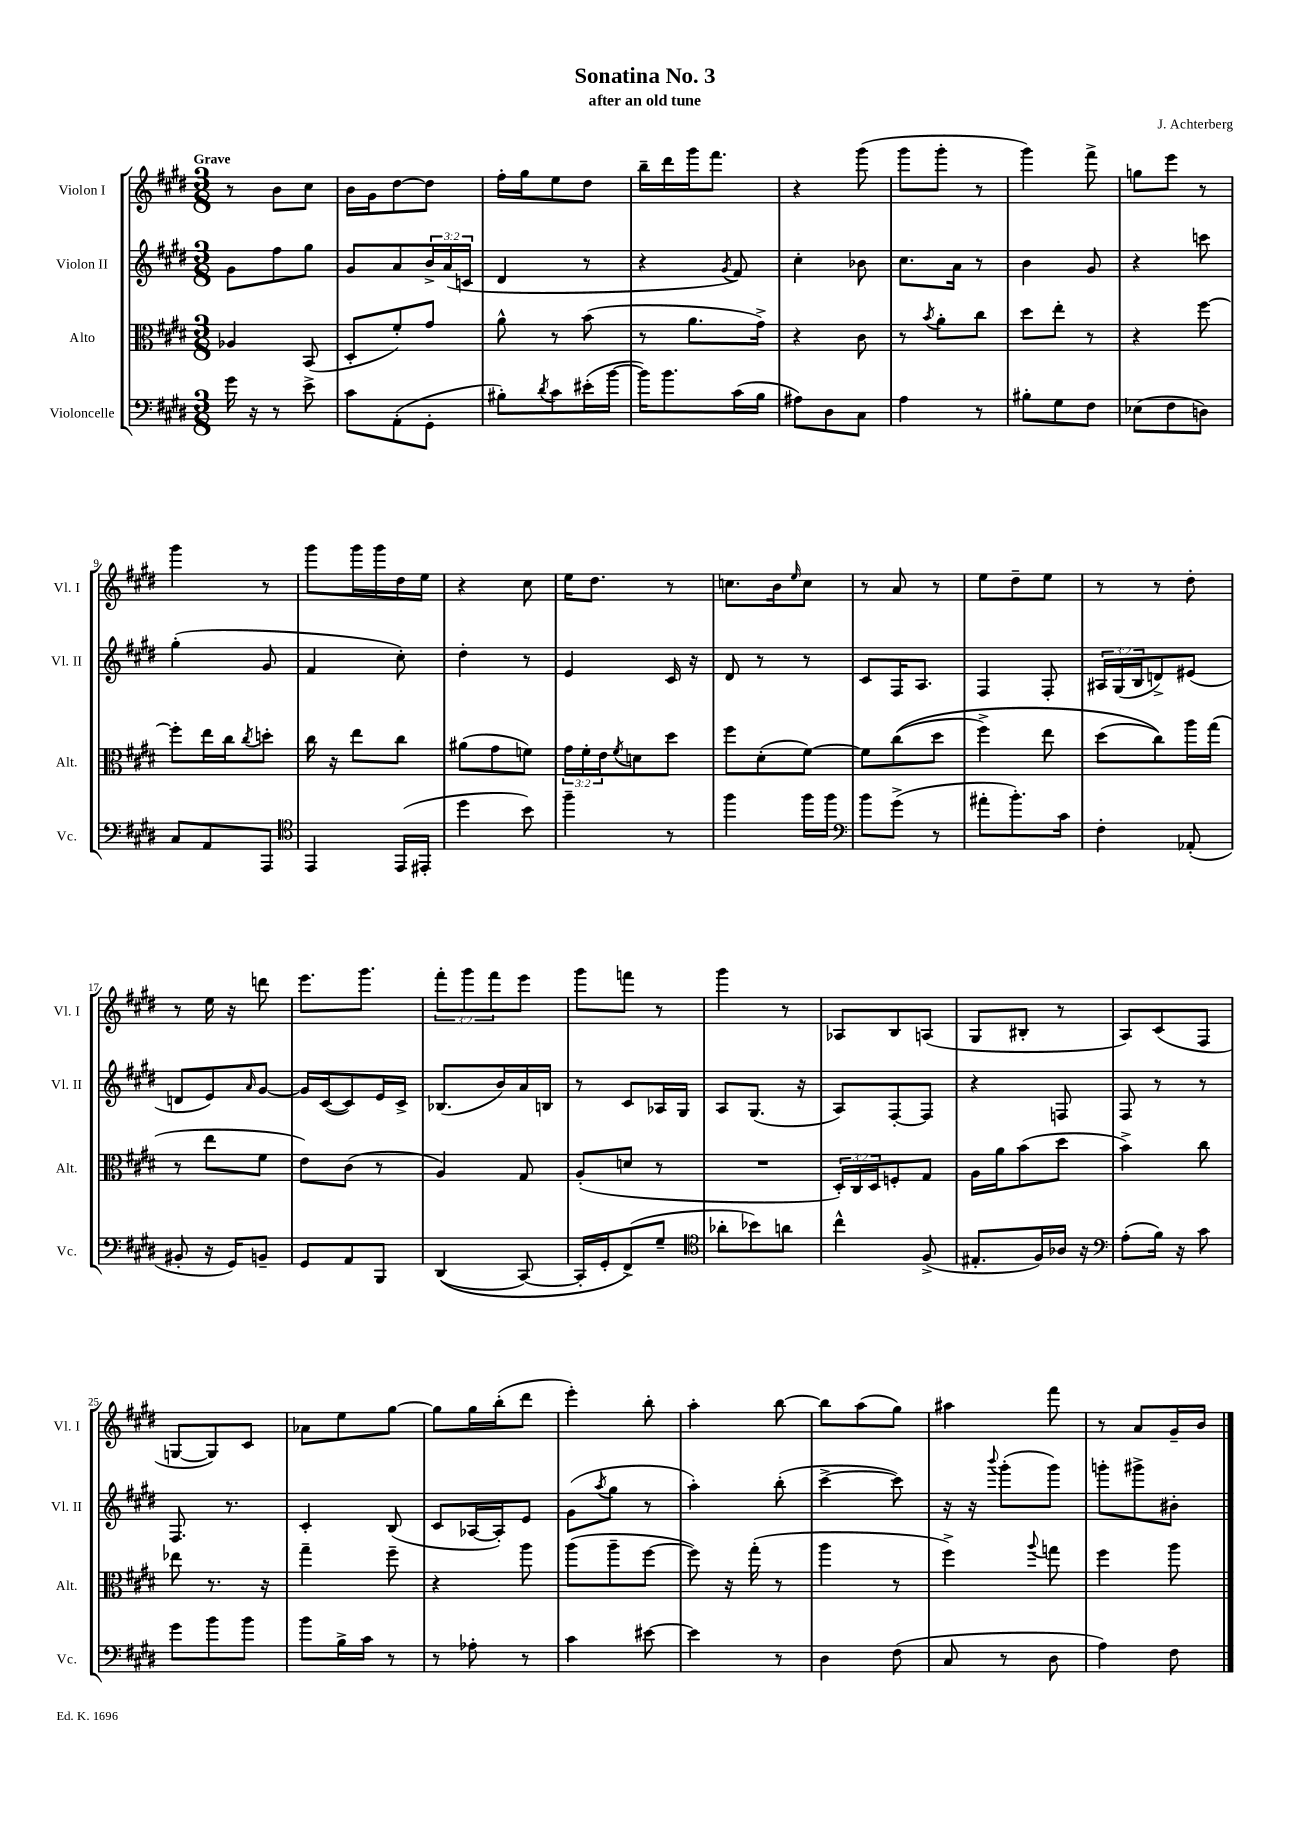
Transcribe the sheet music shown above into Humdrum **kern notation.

**kern	**kern	**kern	**kern
*staff4	*staff3	*staff2	*staff1
*clefF4	*clefC3	*clefG2	*clefG2
*k[f#c#g#d#]	*k[f#c#g#d#]	*k[f#c#g#d#]	*k[f#c#g#d#]
*M3/8	*M3/8	*M3/8	*M3/8
16g#\	4A-/	8g#\L	8r
16r	.	.	.
8r	.	8ff#\	8b\L
8e^\	(8BB/	8gg#\J	8cc#\J
=	=	=	=
8c#\L	8D#'/L	8g#/L	16b\LL
.	.	.	16g#\J
(8AA'\	8f#'/)	8a/	[8dd#\
8GG#'\J	8g#/J	24b^/L	8dd#\]J
.	.	(24a/	.
.	.	24c/JJ	.
=	=	=	=
8B#'\L)	8a^^\	4d#/	16ff#'\LL
.	.	.	16gg#\J
8qd#/	.	.	.
8c#\	8r	.	8ee\
(16e#'\L	(8b\	8r	8dd#\J
[16b\JJ	.	.	.
=	=	=	=
16b\]LK)	8r	4r	16bb~\LL
8.b\	.	.	16ddd#\
.	8.a\L	.	16ggg#\J
.	.	.	8.fff#\J
.	.	8qg#/	.
(16c#\L	.	8f#/)	.
16B\JJ	16g#^\Jk)	.	.
=	=	=	=
8A#\L)	4r	4cc#'\	4r
8D#\	.	.	.
8C#\J	8c#\	8b-\	(8ggg#\
=	=	=	=
4A\	8r	8.cc#\L	8ggg#\L
.	8qb/	.	.
.	8a'\L	.	8ggg#'\J
.	.	16a\Jk	.
8r	8cc#\J	8r	8r
=	=	=	=
8B#'\L	8dd#\L	4b\	4ggg#\)
8G#\	8ee'\J	.	.
8F#\J	8r	8g#/	8fff#^\
=	=	=	=
(8E-\L	4r	4r	8gg\L
8F#\	.	.	8eee\J
8D\J)	[8ff#\	8ccc\	8r
=	=	=	=
8C#/L	8ff#'\]L	(4gg#'\	4ggg#\
8AA/	16ee\L	.	.
.	16cc#\J	.	.
.	8qcc#/	.	.
8AAA/J	8dd'\J	8g#/	8r
=	=	=	=
*clefC4	*	*	*
4EE/	16cc#\	4f#/	8ggg#\L
.	16r	.	.
.	8ee\L	.	16ggg#\L
.	.	.	16ggg#\
(16EE/LL	8cc#\J	8cc#'\)	16dd#\
16EE#'/JJ	.	.	16ee\JJ
=	=	=	=
4dd#\	(8a#\L	4dd#'\	4r
.	8g#\	.	.
8b\)	8f\J)	8r	8cc#\
=	=	=	=
4ff#~\	24g#\LL	4e/	16ee\LK
.	24f#'\	.	.
.	.	.	8.dd#\J
.	24e\J	.	.
.	8qf#/	.	.
.	8d\	.	.
8r	8dd#\J	16c#/	8r
.	.	16r	.
=	=	=	=
4ff#\	8ff#\L	8d#/	8.cc\L
.	(8d#'\	8r	.
.	.	.	16b\k
.	.	.	16qqee/
16ff#\LL	[8f#\J)	8r	8cc\J
16ff#\JJ	.	.	.
=	=	=	=
*clefF4	*	*	*
8b\L	8f#\]L	8c#/L	8r
(8g#^\J	&((8cc#\	16F#/K	8a/
.	.	8.A/J	.
8r	8dd#\J	.	8r
=	=	=	=
8a#'\L	4ff#^\)	4F#/	8ee\L
8.b'\)	.	.	8dd#~\
.	8ee\	8F#'/	8ee\J
16c#\Jk	.	.	.
=	=	=	=
4F#'\	(8dd#\L	24A#/LL	8r
.	.	(24G#/	.
.	.	24B/J	.
.	8cc#\)&)	8d^/)	8r
(8AA-'/	16aa\L	(8e#/J	8dd#'\
.	(16gg#\JJ	.	.
=	=	=	=
8BB#'/	8r	8d/L	8r
16r	8ee\L	8e/)	16ee\
16GG#/LK)	.	.	16r
.	.	16qqa/	.
8BB~/J	8f#\J	[8g#/J	8ddd\
=	=	=	=
8GG#/L	8e\L)	16g#/]LL	8.eee\L
.	.	([16c#/J	.
8AA/	(8c#\J	8c#/])	.
.	.	.	8.ggg#\J
8BBB/J	8r	16e/L	.
.	.	16c#^/JJ	.
=	=	=	=
&((4DD#/	4A/)	(8.B-/L	12fff#'\L
.	.	.	12ggg#\
.	.	.	12fff#\
.	.	16b/L)	.
[8CC#/)	8G#/	16a/	8eee\J
.	.	16B/JJ	.
=	=	=	=
16CC#'/]LL	(8A'/L	8r	8ggg#\L
16GG#'/J	.	.	.
(8FF#^/&)	8d/J	8c#/L	8fff\J
8G#~/J	8r	16A-/L	8r
.	.	16G#/JJ	.
=	=	=	=
*clefC4	*	*	*
8a-'\L	4.r	8A/L	4ggg#\
8b-\)	.	(8.G#/J	.
8a\J	.	.	8r
.	.	16r	.
=	=	=	=
4cc#^^\	24D#'/LL)	8A/L)	8A-/L
.	24C#/	.	.
.	24D#/J	.	.
.	8F'/	[8F#'/	8B/
(8F#^/	8G#/J	8F#/]J	(8A/J
=	=	=	=
8.E#'/L	16A\LL	4r	8G#/L
.	16a\J	.	.
.	(8b\	.	8B#'/J
16F#/L)	.	.	.
16A-/JJ	8dd#\J	8F/	8r
16r	.	.	.
=	=	=	=
*clefF4	*	*	*
(8A'\L	4b^\)	8F#/	8A/L)
16B\Jk)	.	8r	(8c#/
16r	.	.	.
8c#\	8cc#\	8r	8F#/J
=	=	=	=
8g#\L	8ee-\	8.F#/	[8G/L
8b\	8.r	.	8G/])
.	.	8.r	.
8b\J	.	.	8c#/J
.	16r	.	.
=	=	=	=
8b\L	4gg#~\	4c#'/	8a-\L
16B^\L	.	.	8ee\
16c#\JJ	.	.	.
8r	8ff#~\	(8B/	[8gg#\J
=	=	=	=
8r	4r	8c#/L	8gg#\]L
8A-'\	.	[16A-/L	16gg#\L
.	.	16A-'/]J)	(16bb'\J
8r	8aa\	8e/J	8ddd#\J
=	=	=	=
4c#\	(8aa\L	(8g#\L	4eee'\)
.	.	8qaa/	.
.	8aa~\	8gg#\J	.
[8e#\	[8ff#\J	8r	8bb'\
=	=	=	=
4e#\]	8ff#\])	4aa'\)	4aa'\
.	16r	.	.
.	(16gg#'\	.	.
8r	8r	(8bb'\	[8bb\
=	=	=	=
4D#\	4aa\	[4ccc#^\	8bb\]L
.	.	.	(8aa\
(8F#\	8r	8ccc#\])	8gg#\J)
=	=	=	=
8C#/	4ff#^\)	16r	4aa#\
.	.	16r	.
.	.	8qqbbb/	.
8r	.	(8ggg#'\L	.
.	8qqaa/	.	.
8D#\	8gg\	8ggg#\J)	8fff#\
=	=	=	=
4A\)	4ff#\	8ggg'\L	8r
.	.	8ggg#^\	8a/L
8F#\	8aa\	8b#'\J	16g#~/L
.	.	.	16b/JJ
==	==	==	==
*-	*-	*-	*-
